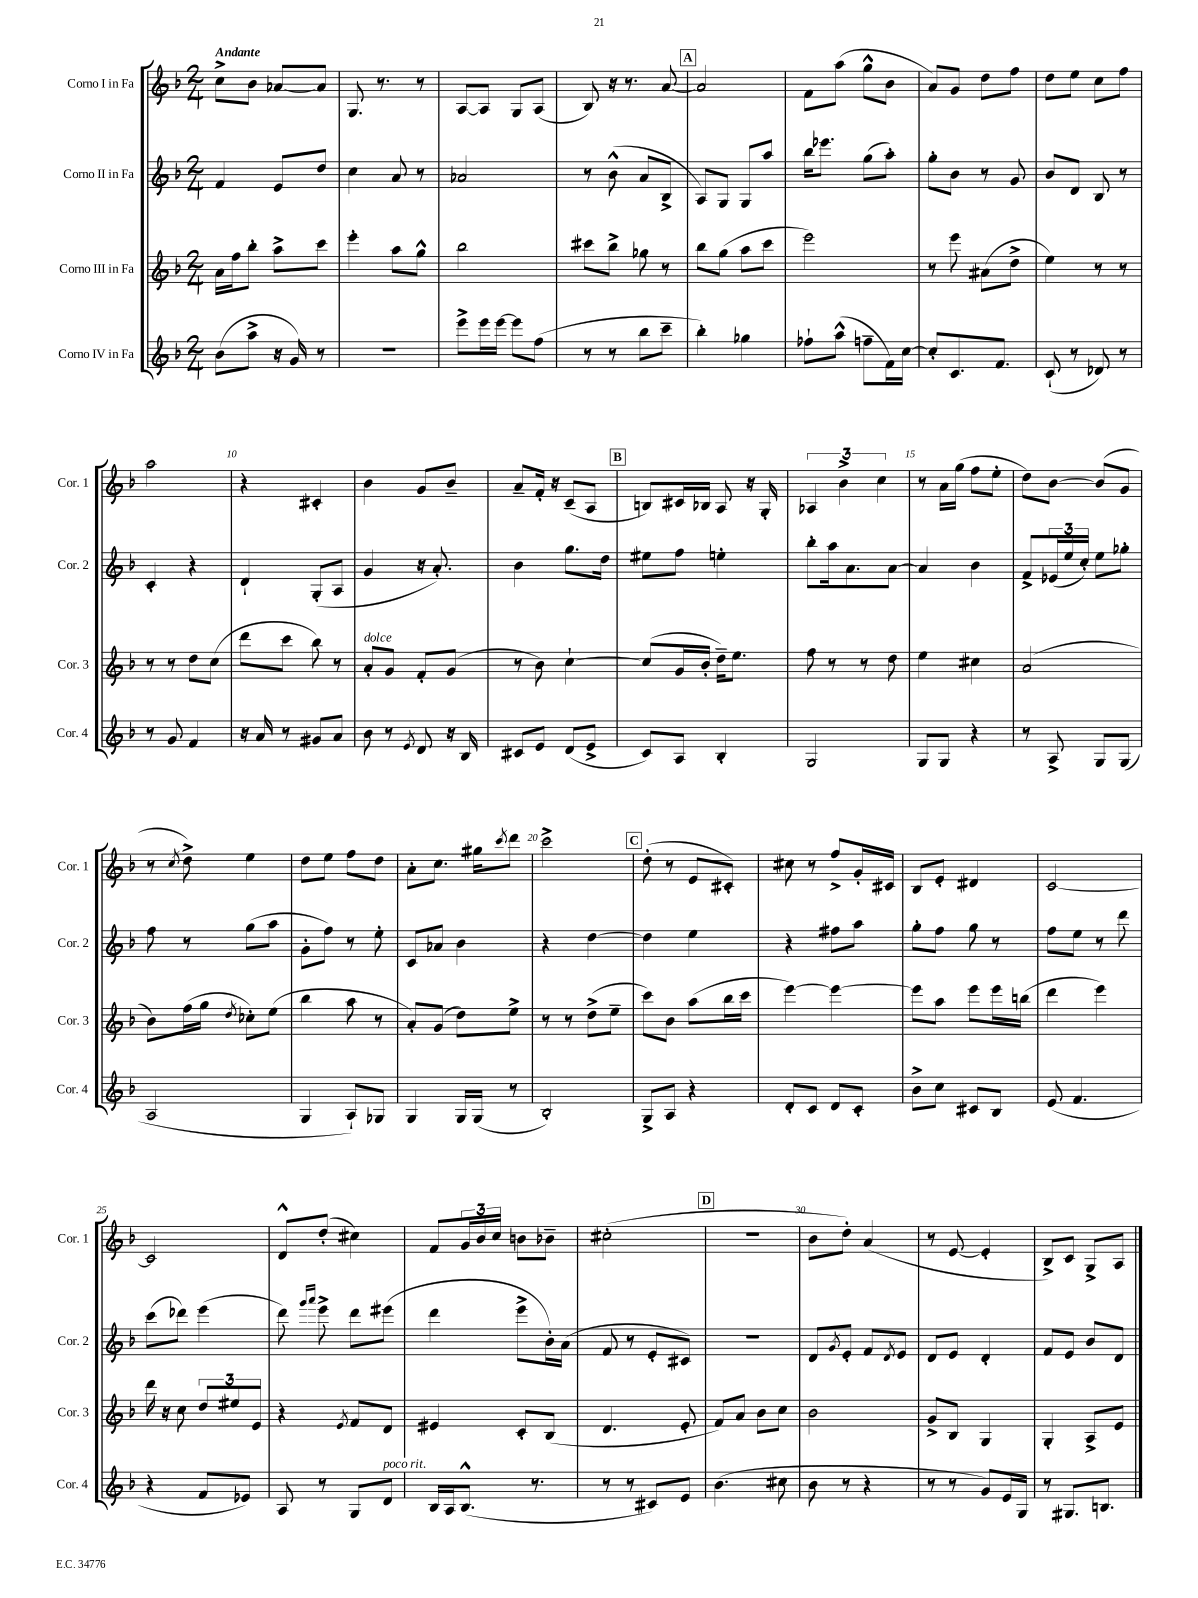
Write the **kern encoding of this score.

**kern	**kern	**kern	**kern
*staff4	*staff3	*staff2	*staff1
*clefG2	*clefG2	*clefG2	*clefG2
*k[b-]	*k[b-]	*k[b-]	*k[b-]
*M2/4	*M2/4	*M2/4	*M2/4
(8b-	16a	4f	8cc^
.	16ff	.	.
8aa^	8bb-'	.	8b-
16r	8aa^	8e	[8a-
16g)	.	.	.
8r	8ccc	8dd	8a-]
=	=	=	=
2r	4eee'	4cc	8.G
.	.	.	8.r
.	8aa	8a	.
.	8gg^^	8r	8r
=	=	=	=
8eee^	2bb-	2a-	[8A
16eee	.	.	8A]
[16eee	.	.	.
8eee]	.	.	8G
(8ff	.	.	(8A
=	=	=	=
8r	8ccc#	8r	8B-)
8r	8bb-^	(8b-^^	16r
.	.	.	8.r
8bb-	8gg-	8a	.
8ccc~	8r	8B-^	[8a
=	=	=	=
4bb-')	8bb-	8A)	2a]
.	(8gg	8G	.
4gg-	8aa	8G	.
.	8ccc	8aa	.
=	=	=	=
8ff-`	2eee)	16bb-	8f
.	.	8.eee-	.
(8aa^^	.	.	(8aa
8ff~	.	(8gg	8gg^^
16f)	.	8aa')	8b-
[16cc	.	.	.
=	=	=	=
8cc']	8r	8gg'	8a)
8.c	8eee	8b-	8g
.	(8a#	8r	8dd
8.f	.	.	.
.	8dd^	8g	8ff
=	=	=	=
(8c`	4ee)	8b-	8dd
8r	.	8d	8ee
8d-)	8r	8B-	8cc
8r	8r	8r	8ff
=	=	=	=
8r	8r	4c'	2aa
8g	8r	.	.
4f	8dd	4r	.
.	(8cc	.	.
=	=	=	=
16r	8ddd	4d`	4r
16a	.	.	.
8r	8ccc	.	.
8g#	8bb-)	(8G'	4c#'
8a	8r	8A	.
=	=	=	=
8b-	8a'	4g	4b-
8r	8g	.	.
8qe	.	.	.
8d	8f'	16r	8g
.	.	8.a')	.
16r	(8g	.	8b-~
16B-	.	.	.
=	=	=	=
8c#	8r	4b-	8a~
8e	8b-)	.	16f'
.	.	.	16r
(8d	[4cc`	8.gg	(8c~
8e^	.	.	8A
.	.	16dd	.
=	=	=	=
8c)	(8cc]	8ee#	8B)
8A	16g	8ff	16c#
.	16b-'	.	16B-
4B-'	16dd~)	4ee'	8A
.	8.ee	.	.
.	.	.	16r
.	.	.	16G'
=	=	=	=
2G	8ff	8bb-'	6A-
.	8r	16aa	.
.	.	.	6b-^
.	.	8.a	.
.	8r	.	.
.	.	.	6cc
.	8dd	[8a	.
=	=	=	=
8G	4ee	4a]	8r
8G	.	.	16a
.	.	.	(16gg
4r	4cc#	4b-	8ff
.	.	.	8ee'
=	=	=	=
8r	(2a	8f^	8dd)
8A^	.	(24e-	[8b-
.	.	24ee	.
.	.	24cc')	.
8G	.	8ee	(8b-]
(8G	.	8gg-'	8g
=	=	=	=
2A	8b-)	8ff	8r
.	.	.	8qcc
.	(16ff	8r	8dd^)
.	16gg	.	.
.	8qdd	.	.
.	8cc-')	(8gg	4ee
.	(8ee	8aa	.
=	=	=	=
4G	4bb-	8g'	8dd
.	.	8ff)	8ee
8A`)	8aa	8r	8ff
8G-	8r	8ee'	8dd
=	=	=	=
4G	8a')	8c	8a'
.	(8g	8a-	8.cc
16G	8dd)	4b-	.
(16G	.	.	16gg#
.	.	.	8qccc
8r	8ee^	.	8ddd
=	=	=	=
2B-')	8r	4r	2ccc^
.	8r	.	.
.	(8dd^	[4dd	.
.	8ee~	.	.
=	=	=	=
8G^	8ccc)	4dd]	(8dd'
8A	8b-	.	8r
4r	(8aa	4ee	8e
.	16bb-	.	8c#')
.	16ccc	.	.
=	=	=	=
8d'	[4eee)	4r	8cc#
8c	.	.	8r
8d	4eee_	8ff#	8ff^
8c'	.	8aa	16g'
.	.	.	16c#
=	=	=	=
8b-^	8eee]	8gg'	8B-
8cc	8aa	8ff	8e'
8c#	8eee	8gg	4d#
8B-	16eee	8r	.
.	(16bb	.	.
=	=	=	=
(8e	4ddd	8ff	[2c
4.f	.	8ee	.
.	4eee)	8r	.
.	.	8ddd	.
=	=	=	=
4r	16ddd	(8ccc	2c]
.	16r	.	.
.	8cc	8ddd-)	.
8f	12dd	(4eee	.
.	12ee#	.	.
8e-)	.	.	.
.	12e	.	.
=	=	=	=
8A	4r	8ddd)	8d^^
.	.	16qqggg	.
.	.	16qqaaa	.
8r	.	8eee^	(8dd'
.	8qe	.	.
8G	8f	8ddd	4cc#)
8d	8d	(8eee#	.
=	=	=	=
16B-	4e#	4ddd	8f
16A	.	.	.
(8.B-^^	.	.	24g
.	.	.	24b-
.	.	.	24cc
.	8c'	8eee^	8b
8.r	.	.	.
.	(8B-	16b-')	8b-~
.	.	(16a	.
=	=	=	=
8r	4.d	8f	(2cc#'
8r	.	8r	.
8c#)	.	8e'	.
8e	8e'	8c#)	.
=	=	=	=
(4.b-	8f)	2r	2r
.	8a	.	.
.	8b-	.	.
8cc#	8cc	.	.
=	=	=	=
8b-	2b-	8d	8b-
.	.	8qg	.
8r	.	8e'	8dd')
4r	.	8f	(4a
.	.	8qd	.
.	.	8e	.
=	=	=	=
8r	8g^	8d	8r
8r	8B-	8e	[8e
8g)	4G	4d'	4e']
16e	.	.	.
16G	.	.	.
=	=	=	=
8r	4G'	8f	8B-^)
8.G#	.	8e	8c
.	8A^	8b-	8G^
8.B	.	.	.
.	8e	8d	8A
==	==	==	==
*-	*-	*-	*-
